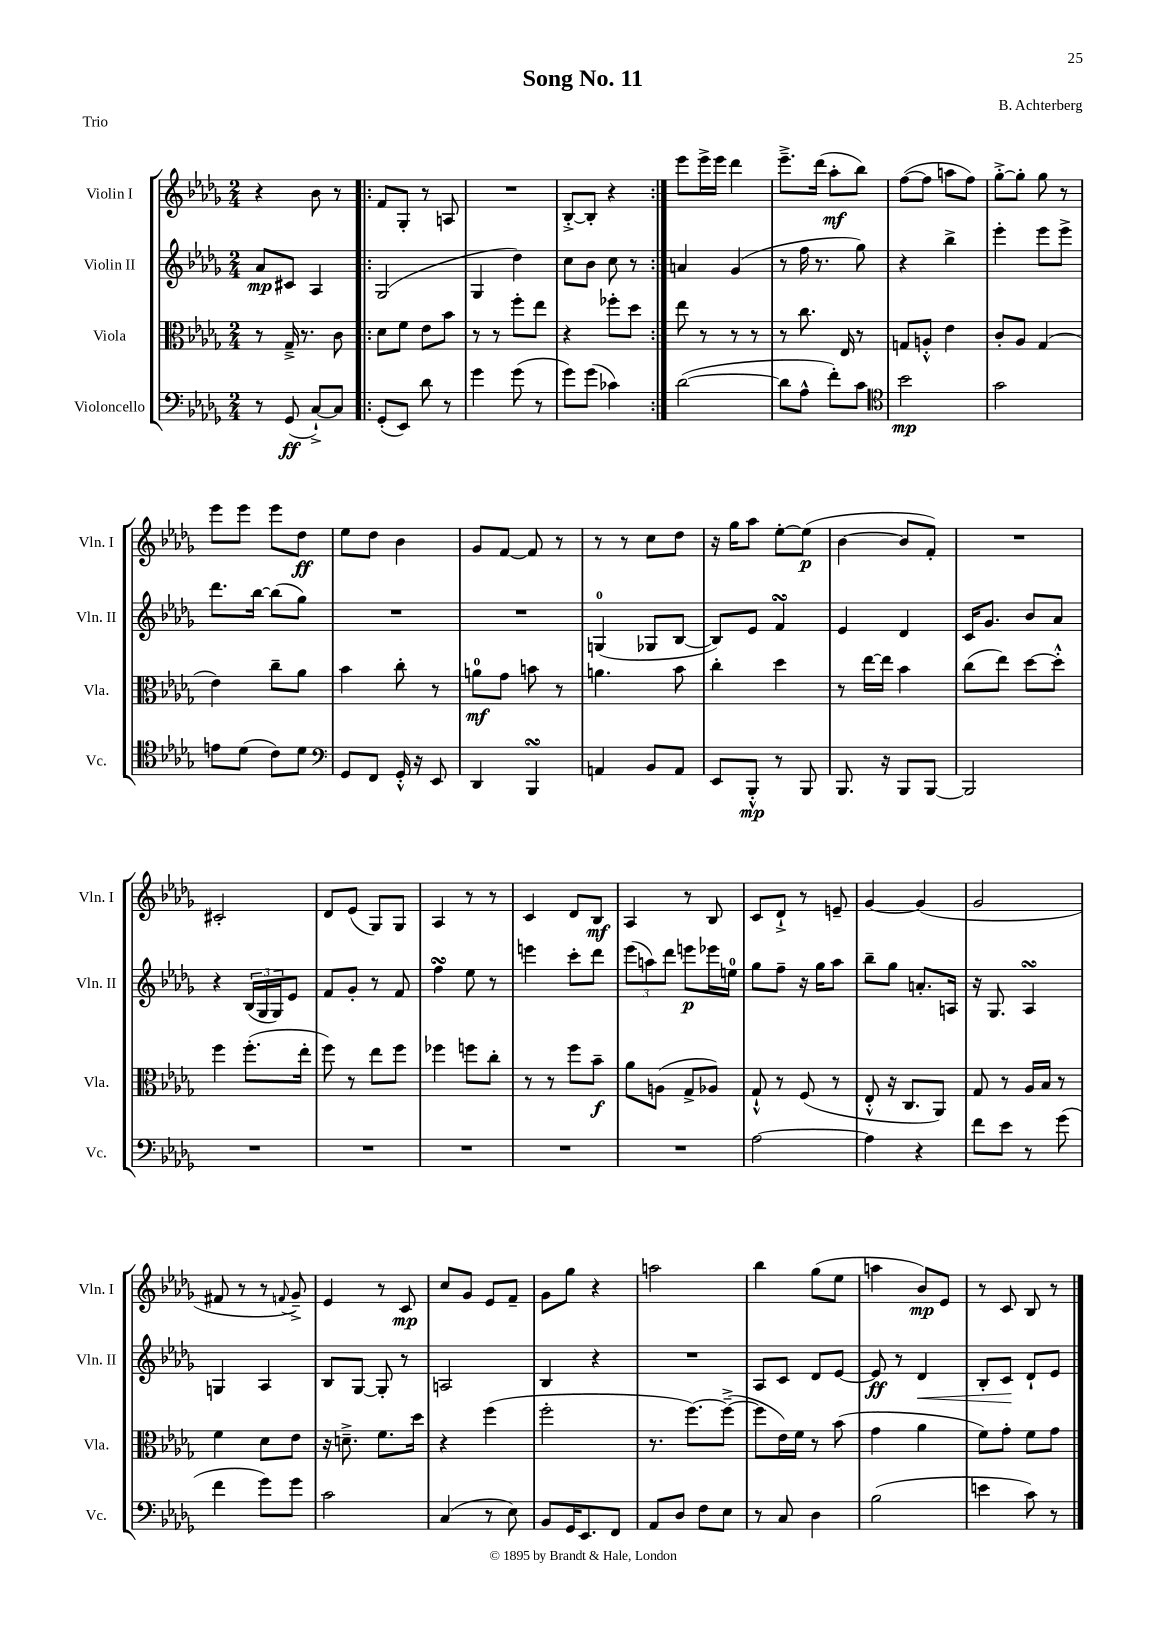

**kern	**kern	**kern	**kern
*staff4	*staff3	*staff2	*staff1
*clefF4	*clefC3	*clefG2	*clefG2
*k[b-e-a-d-g-]	*k[b-e-a-d-g-]	*k[b-e-a-d-g-]	*k[b-e-a-d-g-]
*M2/4	*M2/4	*M2/4	*M2/4
8r	8r	8a-	4r
(8GG-	16G-~^	8c#	.
.	8.r	.	.
[8C`^)	.	4A-	8b-
8C]	8c	.	8r
=!|:	=!|:	=!|:	=!|:
(8GG-'	8d-	(2G-	8f
8EE-)	8f	.	8G-'
8d-	8e-	.	8r
8r	8b-	.	8A
=	=	=	=
4g-	8r	4G-	2r
.	8r	.	.
(8g-	8ff'	4dd-)	.
8r	8ee-	.	.
=	=	=	=
8g-)	4r	8cc	[8B-'^
(8g-	.	8b-	8B-']
4c-)	8ff-'	8cc	4r
.	8dd-	8r	.
=:|!	=:|!	=:|!	=:|!
([2d-	8ee-	4a	8eee-
.	8r	.	16eee-^
.	.	.	16eee-
.	8r	(4g-	4ddd-
.	8r	.	.
=	=	=	=
8d-]	8r	8r	8.eee-~^
8A-^^	8.cc	16ff	.
.	.	8.r	(16ddd-
8f')	.	.	8aa-'
.	16E-	.	.
8c	8r	8gg-)	8bb-)
=	=	=	=
*clefC4	*	*	*
2b-	8G	4r	([8ff
.	8A'^^	.	8ff]
.	4e-	4bb-^	8aa
.	.	.	8ff)
=	=	=	=
2g-	8c'	4eee-'	[8gg-'^
.	8A-	.	8gg-']
.	(4G-	8eee-	8gg-
.	.	8eee-^	8r
=	=	=	=
8e	4e-)	8.ddd-	8eee-
(8d-	.	.	8eee-
.	.	[16bb-	.
8c)	8cc~	(8bb-]	8eee-
8d-	8a-	8gg-)	8dd-
=	=	=	=
*clefF4	*	*	*
8GG-	4b-	2r	8ee-
8FF	.	.	8dd-
16GG-'^^	8cc'	.	4b-
16r	.	.	.
8EE-	8r	.	.
=	=	=	=
4DD-	8a	2r	8g-
.	8g-	.	[8f
4BBB-	8b	.	8f]
.	8r	.	8r
=	=	=	=
4AA	4.a	(4G	8r
.	.	.	8r
8BB-	.	8G-	8cc
8AA	8b-	[8B-	8dd-
=	=	=	=
8EE-	4cc'	8B-])	16r
.	.	.	16gg-
8BBB-'^^	.	8e-	8aa-
8r	4dd-	4f	[8ee-'
8BBB-	.	.	(8ee-]
=	=	=	=
8.BBB-	8r	4e-	[4b-
.	[16ee-	.	.
16r	16ee-]	.	.
8BBB-	4b-	4d-	8b-]
[8BBB-	.	.	8f')
=	=	=	=
2BBB-]	(8cc	16c	2r
.	.	8.g-	.
.	8ee-)	.	.
.	[8dd-	8b-	.
.	8dd-'^^]	8a-	.
=	=	=	=
2r	4ff	4r	2c#'
.	(8.ff'	(24B-	.
.	.	24G-	.
.	.	24G-)	.
.	.	8e-	.
.	16ee-'	.	.
=	=	=	=
2r	8ff)	8f	8d-
.	8r	8g-'	(8e-
.	8ee-	8r	8G-)
.	8ff	8f	8G-
=	=	=	=
2r	4ff-	4ff	4A-
.	8ff	8ee-	8r
.	8cc'	8r	8r
=	=	=	=
2r	8r	4eee	4c
.	8r	.	.
.	8ff	8ccc'	8d-
.	8b-~	8ddd-	8B-
=	=	=	=
2r	8a-	(12eee-	4A-
.	.	12aa)	.
.	(8A	.	.
.	.	12ddd-	.
.	8G-^	8eee	8r
.	8A-)	16eee-	8B-
.	.	16ee	.
=	=	=	=
[2A-	8G-`^^	8gg-	8c
.	8r	8ff~	8d-`^
.	(8F	16r	8r
.	.	16gg-	.
.	8r	8aa-	8e~
=	=	=	=
4A-]	8E-'^^	8bb-~	[4g-
.	16r	8gg-	.
.	8.C	.	.
4r	.	8.a'	(4g-]
.	8AA-)	.	.
.	.	16A	.
=	=	=	=
8f	8G-	16r	2g-
.	.	8.G-	.
8e-	8r	.	.
8r	16A-	4A-	.
.	16B-	.	.
(8g-	8r	.	.
=	=	=	=
4f	4f	4G	8f#
.	.	.	8r
8g-)	8d-	4A-	8r
.	.	.	8qqf
8g-	8e-	.	8g-~^)
=	=	=	=
2c	16r	8B-	4e-
.	8.d~^	.	.
.	.	[8G-	.
.	8.f	8G-']	8r
.	.	8r	8c
.	16dd-	.	.
=	=	=	=
(4C	4r	2A	8cc
.	.	.	8g-
8r	(4ff	.	8e-
8E-)	.	.	8f~
=	=	=	=
8BB-	2ff'	4B-	8g-
16GG-	.	.	8gg-
8.EE-	.	.	.
.	.	4r	4r
8FF	.	.	.
=	=	=	=
8AA-	8.r	2r	2aa
8D-	.	.	.
.	[8.ff)	.	.
8F	.	.	.
8E-	(8ff~^_	.	.
=	=	=	=
8r	8ff]	8A-	4bb-
8C	16e-)	8c	.
.	16f	.	.
4D-	8r	8d-	(8gg-
.	(8b-	[8e-	8ee-
=	=	=	=
(2B-	4g-	8e-]	4aa
.	.	8r	.
.	4a-	4d-	8b-)
.	.	.	8e-
=	=	=	=
4e	8f)	8B-'	8r
.	8g-'	8c	8c
8c)	8f	8d-`	8B-
8r	8g-	8e-	8r
==	==	==	==
*-	*-	*-	*-
